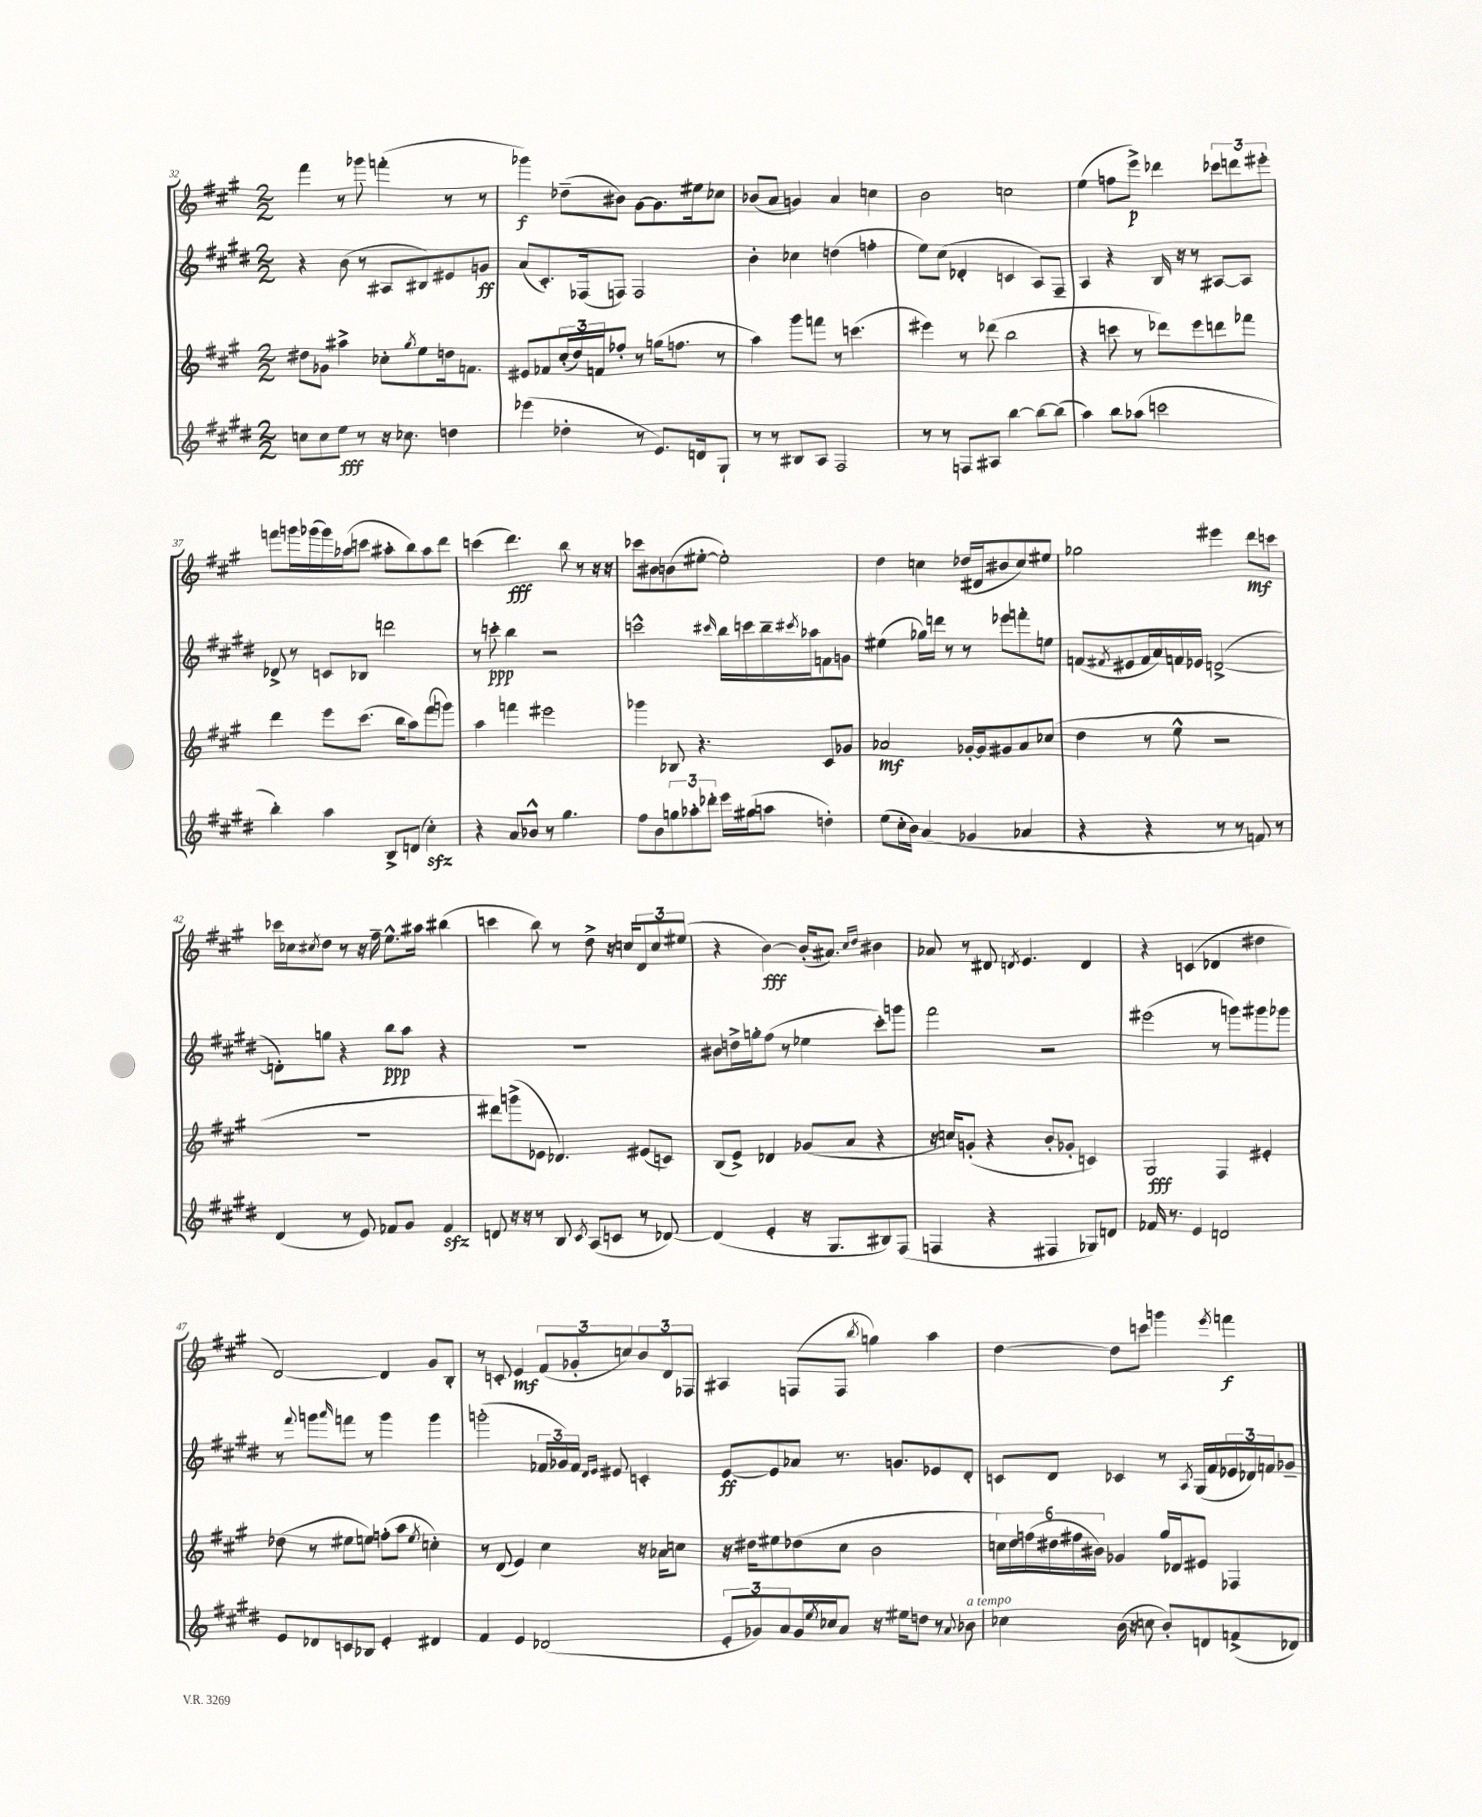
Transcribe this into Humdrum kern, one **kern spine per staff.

**kern	**kern	**kern	**kern
*staff4	*staff3	*staff2	*staff1
*clefG2	*clefG2	*clefG2	*clefG2
*k[f#c#g#d#]	*k[f#c#g#]	*k[f#c#g#d#]	*k[f#c#g#]
*M2/2	*M2/2	*M2/2	*M2/2
8cc	8dd#	4r	4fff#
8cc	8g-	.	.
8ee	4aa#^	(8b	8r
8r	.	8r	8ggg-
16r	8cc-'	8A#	(4fff'
8.cc-	.	.	.
.	8qgg#	.	.
.	8ee	8B#)	.
4dd	16dd	8e#	8r
.	8.f	.	.
.	.	8g	8r
=	=	=	=
(4eee-	8e#	(8a	4ggg-)
.	8f-	8.c#')	.
4dd-'	(24cc#'	.	(8dd-~
.	24dd)	.	.
.	.	(16F-	.
.	24f	.	.
.	8ff-'	8F)	8b#)
8r	8r	2F	[8g#
8.e)	(16gg	.	8.g#]
.	8.ff	.	.
16d	.	.	16ee#
8G#`	8r	.	8cc-
=	=	=	=
8r	4aa)	4b'	(8b-
8r	.	.	8a
8B#	8ggg#	4cc-	4g)
8A	8fff	.	.
2F#	8r	(4dd	4a
.	(4.ccc	.	.
.	.	4ff'	4cc
=	=	=	=
8r	4eee#)	8ee)	2b
8r	.	(8cc#	.
8F	8r	4d-'	.
8A#	(8ddd-	.	.
[4bb	2bb	4c	2cc
8bb_	.	8A)	.
(8bb]	.	8F#~	.
=	=	=	=
4aa)	4r	4A	(4ee
8bb	8ccc	4r	8ff
(8aa-	8r	.	8eee^)
2ccc	8ddd-)	16B	4ddd-
.	.	16r	.
.	8eee	8r	.
.	8ddd	[8A#	12ccc-
.	.	.	12ddd
.	8fff-	8A#]	.
.	.	.	12eee#'
=	=	=	=
4bb')	4ddd	8d-^	8fff
.	.	8r	16ggg
.	.	.	(16ggg-
4aa	8eee	8c	16ggg-)
.	.	.	(16aa-
.	(8.ccc#	8B-	8ccc
8B^	.	2ddd	8aa#'
.	16bb	.	.
(8d	8aa)	.	8bb)
4cc#')	(8fff#	.	8aa#
.	8ggg)	.	8ddd
=	=	=	=
4r	4aa	8r	(4ccc
.	.	8ccc'	.
8a	4fff	4bb	4.ddd)
8b-^^	.	.	.
8r	2eee#	2r	.
4.gg#	.	.	8bb
.	.	.	8r
.	.	.	16r
.	.	.	16r
=	=	=	=
8ff#	4ggg-	2ccc^^	8ccc-
8b	.	.	8b#
12gg	8B-	.	(8b
12aa-'	.	.	.
.	4.r	.	[8ee#'
12ddd-'	.	.	.
.	.	16qqccc#	.
16eee	.	16bb	2ee#'])
(16gg#	.	16ccc	.
8aa	.	16bb~	.
.	.	8qccc#	.
.	.	16aa-	.
4dd')	8c#	8f	.
.	8g-	8g	.
=	=	=	=
(8ee	2a-	(4ee#	4dd
16cc#'	.	.	.
16b)	.	.	.
(4a	.	16gg-)	4cc
.	.	16ddd	.
.	.	8r	.
4g-	[16g-'	8r	(16dd-
.	16g-]	.	16d#
.	8g#	8eee-	8b#
4a-	8a-	8fff'	8cc)
.	(8cc-	8ee	8ee#
=	=	=	=
4r	4dd	(8f	2gg-
.	.	8qf#	.
.	.	8e#	.
4r	8r	16f#	.
.	.	16a)	.
.	8ee^^	16f	.
.	.	16e-	.
8r	2r	([2d^	4eee#
8r	.	.	.
8f)	.	.	8ddd
8r	.	.	8ccc
=	=	=	=
(4d#	1r	8d'])	16ccc-
.	.	.	16cc-
.	.	.	8qcc#
.	.	8gg	8dd
8r	.	4r	8r
8e)	.	.	16r
.	.	.	16ff#~
8f-	.	8bb	8.ee^^
8g#	.	8aa	.
.	.	.	16aa#
4f-	.	4r	(4bb#
=	=	=	=
8d	8ddd#)	1r	4ccc
16r	(8ggg^	.	.
16r	.	.	.
8r	8e-	.	8bb)
8B	4.d-)	.	8r
8qc#	.	.	.
(8A	.	.	8dd^
8c	.	.	16r
.	.	.	16cc
8r	(8e#	.	12d
.	.	.	12cc
[8d-)	8c)	.	.
.	.	.	(12ee#
=	=	=	=
(4d-]	(8B	8b#	4r
.	8e^)	16dd^	.
.	.	16gg'	.
4e'	4d-	(8ff#	[4b)
.	.	8r	.
16r	(8g-	4ee-	(16b']
8.G#	.	.	8.a#)
.	8a	.	.
.	.	.	16qqcc#
.	.	.	16qqdd
8B#)	4r	8ccc#')	4b#
(8F#	.	8ggg	.
=	=	=	=
4F	16r	2fff#	8a-
.	16cc)	.	.
.	(8g'	.	8r
4r	4r	.	8d#
.	.	.	8qd
.	.	.	4.e
4F#	8b'	2r	.
.	8g-'	.	.
8G-)	4c)	.	4d
8d	.	.	.
=	=	=	=
16f-	2G#	(2eee#	4r
8.r	.	.	.
4e	.	.	(4c
2d	4F#	8r	4d-
.	.	8ggg)	.
.	4e#'	8ggg#	4dd#
.	.	8ggg-	.
=	=	=	=
8e	(8dd-	8r	[2d)
.	.	8qqfff#	.
8d-	8r	8ggg	.
.	.	16qqaaa	.
8c	8ee#	8fff	.
8B-	8ee)	8r	.
4e'	(8ff'	4ggg	4d]
.	8aa	.	.
.	8qee	.	.
4d#	4cc')	4ggg	8g#
.	.	.	8B'
=	=	=	=
4f#	8r	(2ggg'	8r
.	(8d	.	8c'
4e	4e)	.	4e
(2d-	4cc#	24f-	(12f#
.	.	24g-)	.
.	.	24f-	12g-'
.	.	16qqd#	.
.	.	16qqe	.
.	.	8e#	.
.	.	.	12cc)
.	16r	4c'	12b
.	16a-	.	.
.	.	.	12d
.	8cc	.	.
.	.	.	12F-
=	=	=	=
12e'	16r	[8e	4A#
.	16dd#	.	.
12g-)	.	.	.
.	8ee#	8e]	.
12a	.	.	.
16g-	(8dd-	8a-	(8F
8qee	.	.	.
16cc-	.	.	.
8a	8cc#	8.r	8F
.	.	.	8qbb
16r	2b	.	4gg)
16ee#	.	8.g	.
8dd	.	.	.
8r	.	8e-	4aa
8qqa	.	.	.
8b-	.	8d#'	.
=	=	=	=
4cc-	24cc)	8c	[4dd
.	24dd	.	.
.	(24ff	.	.
.	24dd#	8d#	.
.	24ff#	.	.
.	24b#)	.	.
(16b	4g-	4c-	8dd]
16r	.	.	.
8cc	.	.	8ccc
8b')	16gg#	8r	4ggg
.	16d-	.	.
.	.	8qA	.
8d	8e#	(16G#	.
.	.	16f#	.
.	.	.	8qeee
(8f^	4F-	24e-	4fff
.	.	24d-)	.
.	.	24f	.
8d-)	.	8g-~	.
==	==	==	==
*-	*-	*-	*-
